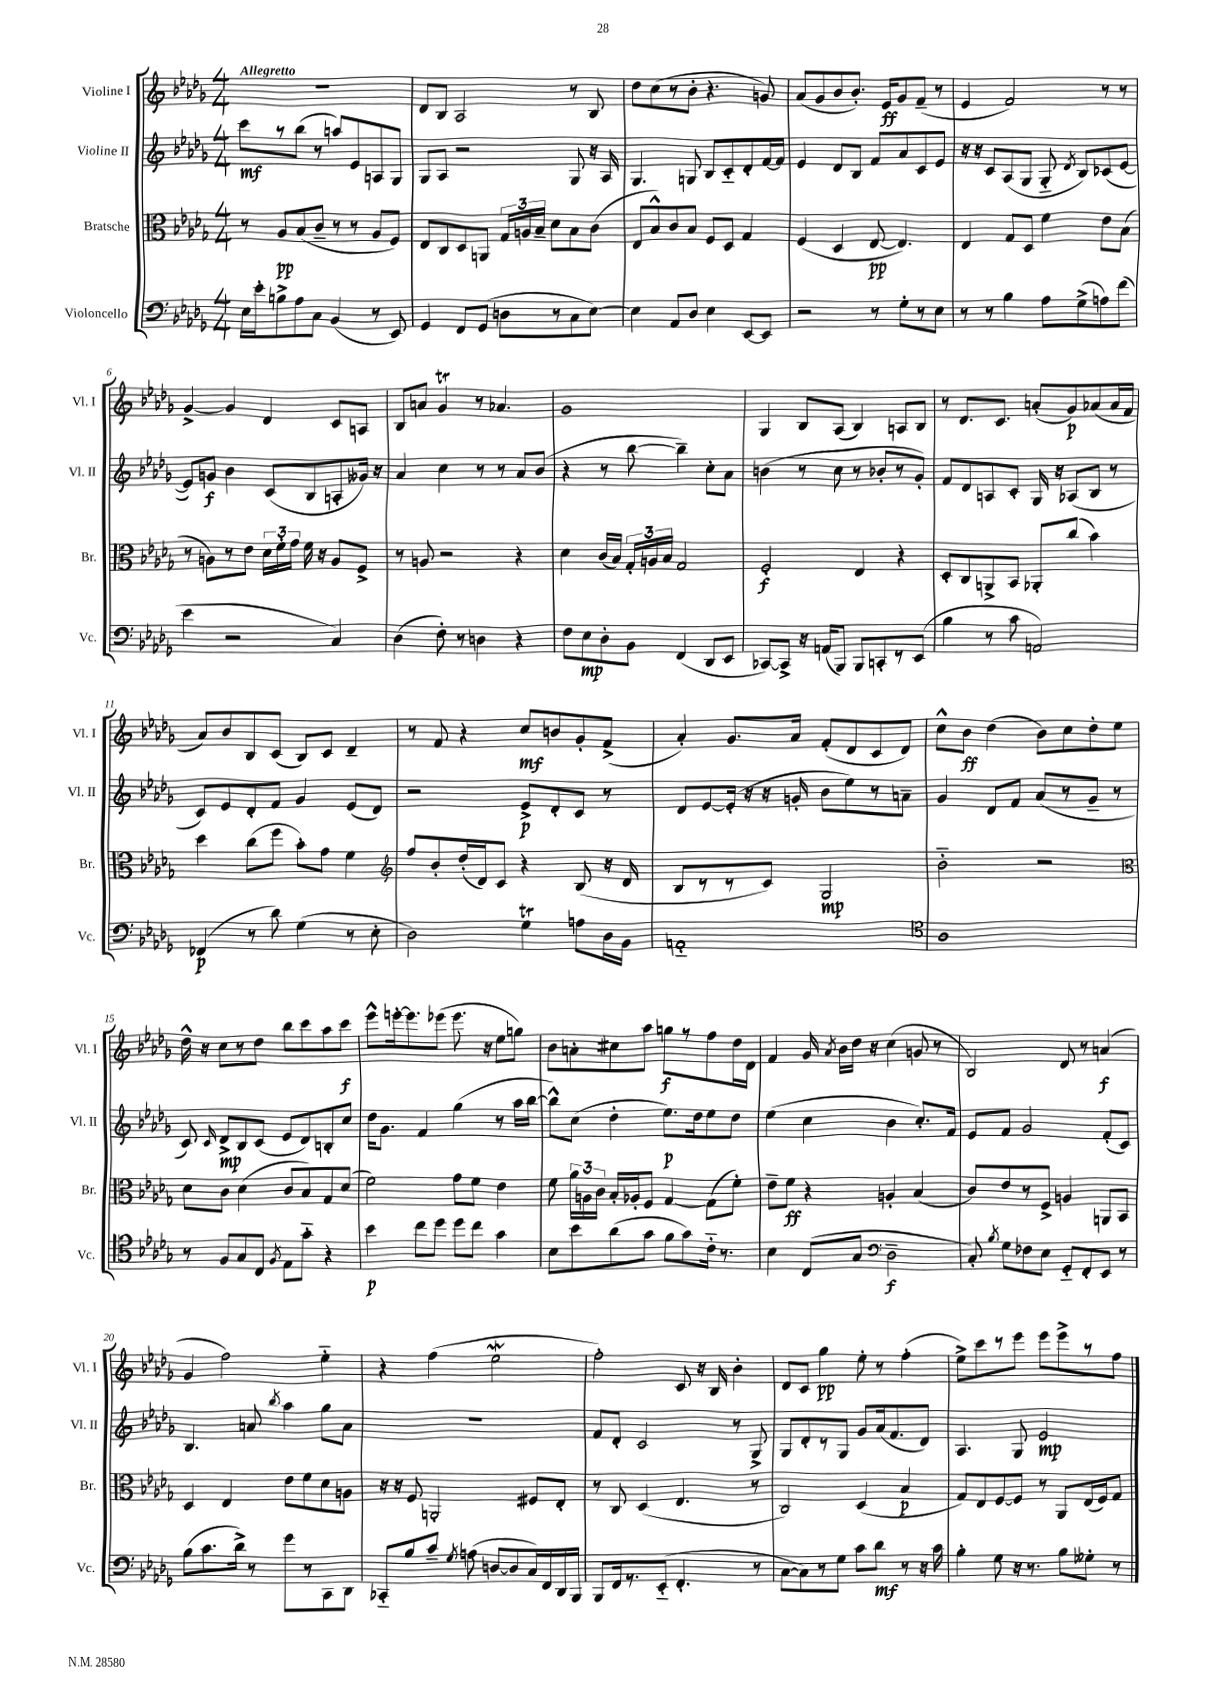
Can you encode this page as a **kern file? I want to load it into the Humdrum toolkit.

**kern	**kern	**kern	**kern
*staff4	*staff3	*staff2	*staff1
*clefF4	*clefC3	*clefG2	*clefG2
*k[b-e-a-d-g-]	*k[b-e-a-d-g-]	*k[b-e-a-d-g-]	*k[b-e-a-d-g-]
*M4/4	*M4/4	*M4/4	*M4/4
16E-	8r	8ccc	1r
16e-'	.	.	.
8B^	8A-	8r	.
8A-	(8B-	(8bb-	.
8C	8c~	8r	.
(4BB-	8r	8aa)	.
.	8r	8e-	.
8r	8A-	8A	.
8EE-)	8F)	8G-	.
=	=	=	=
4GG-	8E-	8G-	8d-
.	8C	8A-	8B-
8FF	8D-	2r	2A-
(8GG-	8AA	.	.
8D	24G-	.	.
.	24A	.	.
.	24B-~	.	.
8r	8d-	.	.
8C	8B-	8G-	8r
[8E-)	(8c	16r	8B-
.	.	16A-	.
=	=	=	=
4E-]	8E-	4.G-	8dd-
.	8B-^^)	.	(8cc
8AA-	8c	.	8r
8D-	8B-	8G	8b-'
4E-	8F	8B-	4.r
.	8D-	8c'~	.
[8EE-	4G-	8d-'	.
8EE-]	.	[16f	8g)
.	.	16f]	.
=	=	=	=
2r	(4F	4e-	(8a-
.	.	.	8g-
.	4D-	8d-	8b-
.	.	8B-	8.b-')
8r	[8E-	8f	.
.	.	.	16e-
8G-'	4.E-])	8a-	8g-
8r	.	8c	(8f~
8E-	.	8e-	8r
=	=	=	=
8r	4E-	16r	4e-
.	.	16r	.
8r	.	8c	.
4B-	8G-	(8A-	2f)
.	8D-	8G-	.
8A-	4f	8G-'~	.
.	.	8qd-	.
(8G-^	.	8B-)	.
8A)	8e-	(8c-	8r
(8f	(8B-	[8e-	8r
=	=	=	=
4e-	8r	8e-])	[4g-^
.	8A)	8g	.
2r	8r	4b-	4g-]
.	8e-	.	.
.	24d-	(8c	4d-
.	24f'	.	.
.	24g-	.	.
.	16f	8B-	.
.	16r	.	.
4C)	8A	8A'	8c
.	8F^	16g--)	8A
.	.	16r	.
=	=	=	=
(4D-	8r	4a-	8B-
.	8A	.	8a
8F')	2r	4cc	4g-
8r	.	.	.
4D	.	8r	8r
.	.	8r	4.a-
4r	4r	8a-	.
.	.	(8b-	.
=	=	=	=
8F	4d-	4r	1g-
8E-	.	.	.
8D-'	(16c	8r	.
.	16B-)	.	.
8BB-	24G-'	[8bb-	.
.	24A	.	.
.	24B-	.	.
(4FF	2G-	4bb-~])	.
8DD-	.	8cc'	.
8EE-	.	8a-	.
=	=	=	=
[8CC-)	2F'	(4b	4G-
8CC-^]	.	.	.
16r	.	8r	8B-
(16AA	.	.	.
8BBB-)	.	8cc	(8A-
8BBB-	4E-	8r	4B-)
8CC'	.	8b-'	.
8r	4r	8r	8A
(8EE-	.	8g-')	8B-
=	=	=	=
4B-	8D-'	8f	8r
.	8C	8d-	8.d-
8r	8AA^	8A	.
.	.	.	8.c
8c	8BB-	8c'	.
2AA)	8AA-'	16G-	(8a'
.	.	16r	.
.	(8cc	(8A-	8g-)
.	4b-)	8B-	(8a-
.	.	8r	16a-
.	.	.	16f
=	=	=	=
(4FF-	4dd-	8c)	8a-)
.	.	8e-	8b-
8r	(8cc	8d-'	8B-
8d-)	8ff	8f	(8c
(4G-	8b-')	4g-	8B-)
.	8g-	.	8c
8r	4f	(8e-	4d-~
8E-'	.	8d-)	.
=	=	=	=
*	*clefG2	*	*
2D-)	8ff	2r	8r
.	8b-'	.	8f
.	(16dd-'	.	4r
.	16d-)	.	.
.	8c	.	.
4G-	4r	8e-^	8cc
.	.	8d-'	8b
8A	(8B-	8c	8g-'
16D-	16r	8r	(8f^
16BB-	16d-	.	.
=	=	=	=
1AA'~	8B-	8d-	4a-')
.	8r	[8e-	.
.	8r	(16e-']	8.g-
.	.	16r	.
.	8c)	16r	.
.	.	16g'	16a-
.	2G-	8b-	(8f'
.	.	8ee-)	8d-
.	.	8r	8c
.	.	8a~	8d-)
=	=	=	=
*clefC4	*	*	*
1A-	2b-'~	4g-	8cc^^
.	.	.	8b-
.	.	8d-	(4dd-
.	.	8f	.
.	2r	(8a-	8b-)
.	.	8r	8cc
.	.	8g-~	8dd-'
.	.	8r	8ee-
=	=	=	=
*	*clefC3	*	*
8r	8d-	8c)	16dd-^^
.	.	.	16r
.	.	16qqc	.
8F	8c	8d-^	8cc
8G-	(4d-	8B-	8r
8C	.	(8c	8dd-
8qF	.	.	.
8E-	8c	8e-	8bb-
8g-'~	8B-)	8d-)	8ccc
4r	8G-	8B'	8aa-
.	(8d-	8cc	8ccc
=	=	=	=
4b-	2f)	16dd-	8eee-^^
.	.	8.g-	.
.	.	.	[16eee'
.	.	.	8.eee]
8cc	.	4f	.
8dd-	.	.	(8eee-
8dd-	8g-	(4gg-	8.eee-
8cc	8f	.	.
.	.	.	16r
4g-	4e-	8r	8ee-
.	.	16aa-	8gg)
.	.	[16bb-	.
=	=	=	=
8B-	8f	8bb-^^])	8b-
8b-	24a-	(8cc	8a'
.	24A	.	.
.	24c	.	.
(8a-	16B-'	4dd-'	8cc#
.	16A-'	.	.
8g-	8F	.	8aa-
8f	[4G-	8.ee-)	8gg
8g-)	.	.	8r
.	.	16dd-	.
16c'~	(8G-]	8ee-	8ff
8.r	.	.	.
.	8f')	8dd-	16dd-
.	.	.	16d-
=	=	=	=
4B-	8e-~	(4ee-	4f
.	8f	.	.
(8C	4r	4cc	16g-
.	.	.	8qa-
.	.	.	16b-
8G-	.	.	16dd-
.	.	.	16r
*clefF4	*	*	*
2D-~	4A'	4b-	(4cc
.	(4B-	8.cc')	8g
.	.	.	8r
.	.	16f	.
=	=	=	=
8C')	8c)	8e-	2B-)
8qB-	.	.	.
8G-	8e-	8f	.
8F-	8r	2g-	.
8E-	8F^	.	.
8GG-'~	4A	.	8d-
8FF'	.	.	8r
8EE-	8AA	(8f'	(4a
8r	8BB-	8c)	.
=	=	=	=
(8B-	4D-	4.B-	4g-
8.c	.	.	.
.	4E-	.	2ff)
16d-^)	.	.	.
8r	.	8a	.
.	.	8qbb-	.
8g-	8e-	4aa-	.
8r	8f	.	.
8CC	8d-	8gg-	4ee-'~
8DD-	8A	8a	.
=	=	=	=
8CC-'~	16r	1r	4r
.	16r	.	.
8B-	8F	.	.
8c~	2AA'	.	(4ff
8qG-	.	.	.
(8A	.	.	.
[8D	.	.	2ee-
8D]	.	.	.
16C)	8F#	.	.
16FF	.	.	.
16DD-	8E-'	.	.
16BBB-	.	.	.
=	=	=	=
8BBB-	8r	8f	2ff')
16FF	8C	8d-'	.
8.r	.	.	.
.	(4D-	2c	.
(8EE-'~	.	.	.
4.FF'	4.E-	.	8c
.	.	.	16r
.	.	.	16B-
.	.	8r	4b-'
8r	8r	8G-^	.
=	=	=	=
[8C	2C)	8G-	8d-
8C])	.	8d-'	8c
8r	.	8r	4gg-
8G-	.	8G-	.
8c	(4D-	8g-	8ee-'
8d-	.	(16a-	8r
.	.	8.f	.
8r	4B-	.	(4ff'
16r	.	8d-)	.
16c	.	.	.
=	=	=	=
4B-'	8G-)	4.A-	8ee-^)
.	8E-	.	8ccc
8G-	[8F	.	8r
16r	8F]	8G-	8eee-
8.r	.	.	.
.	8r	2e-	8eee-
8B-	8AA-	.	8eee-^
8G--'	(16E-	.	8r
.	16F)	.	.
8r	8G-	.	8ff
==	==	==	==
*-	*-	*-	*-
